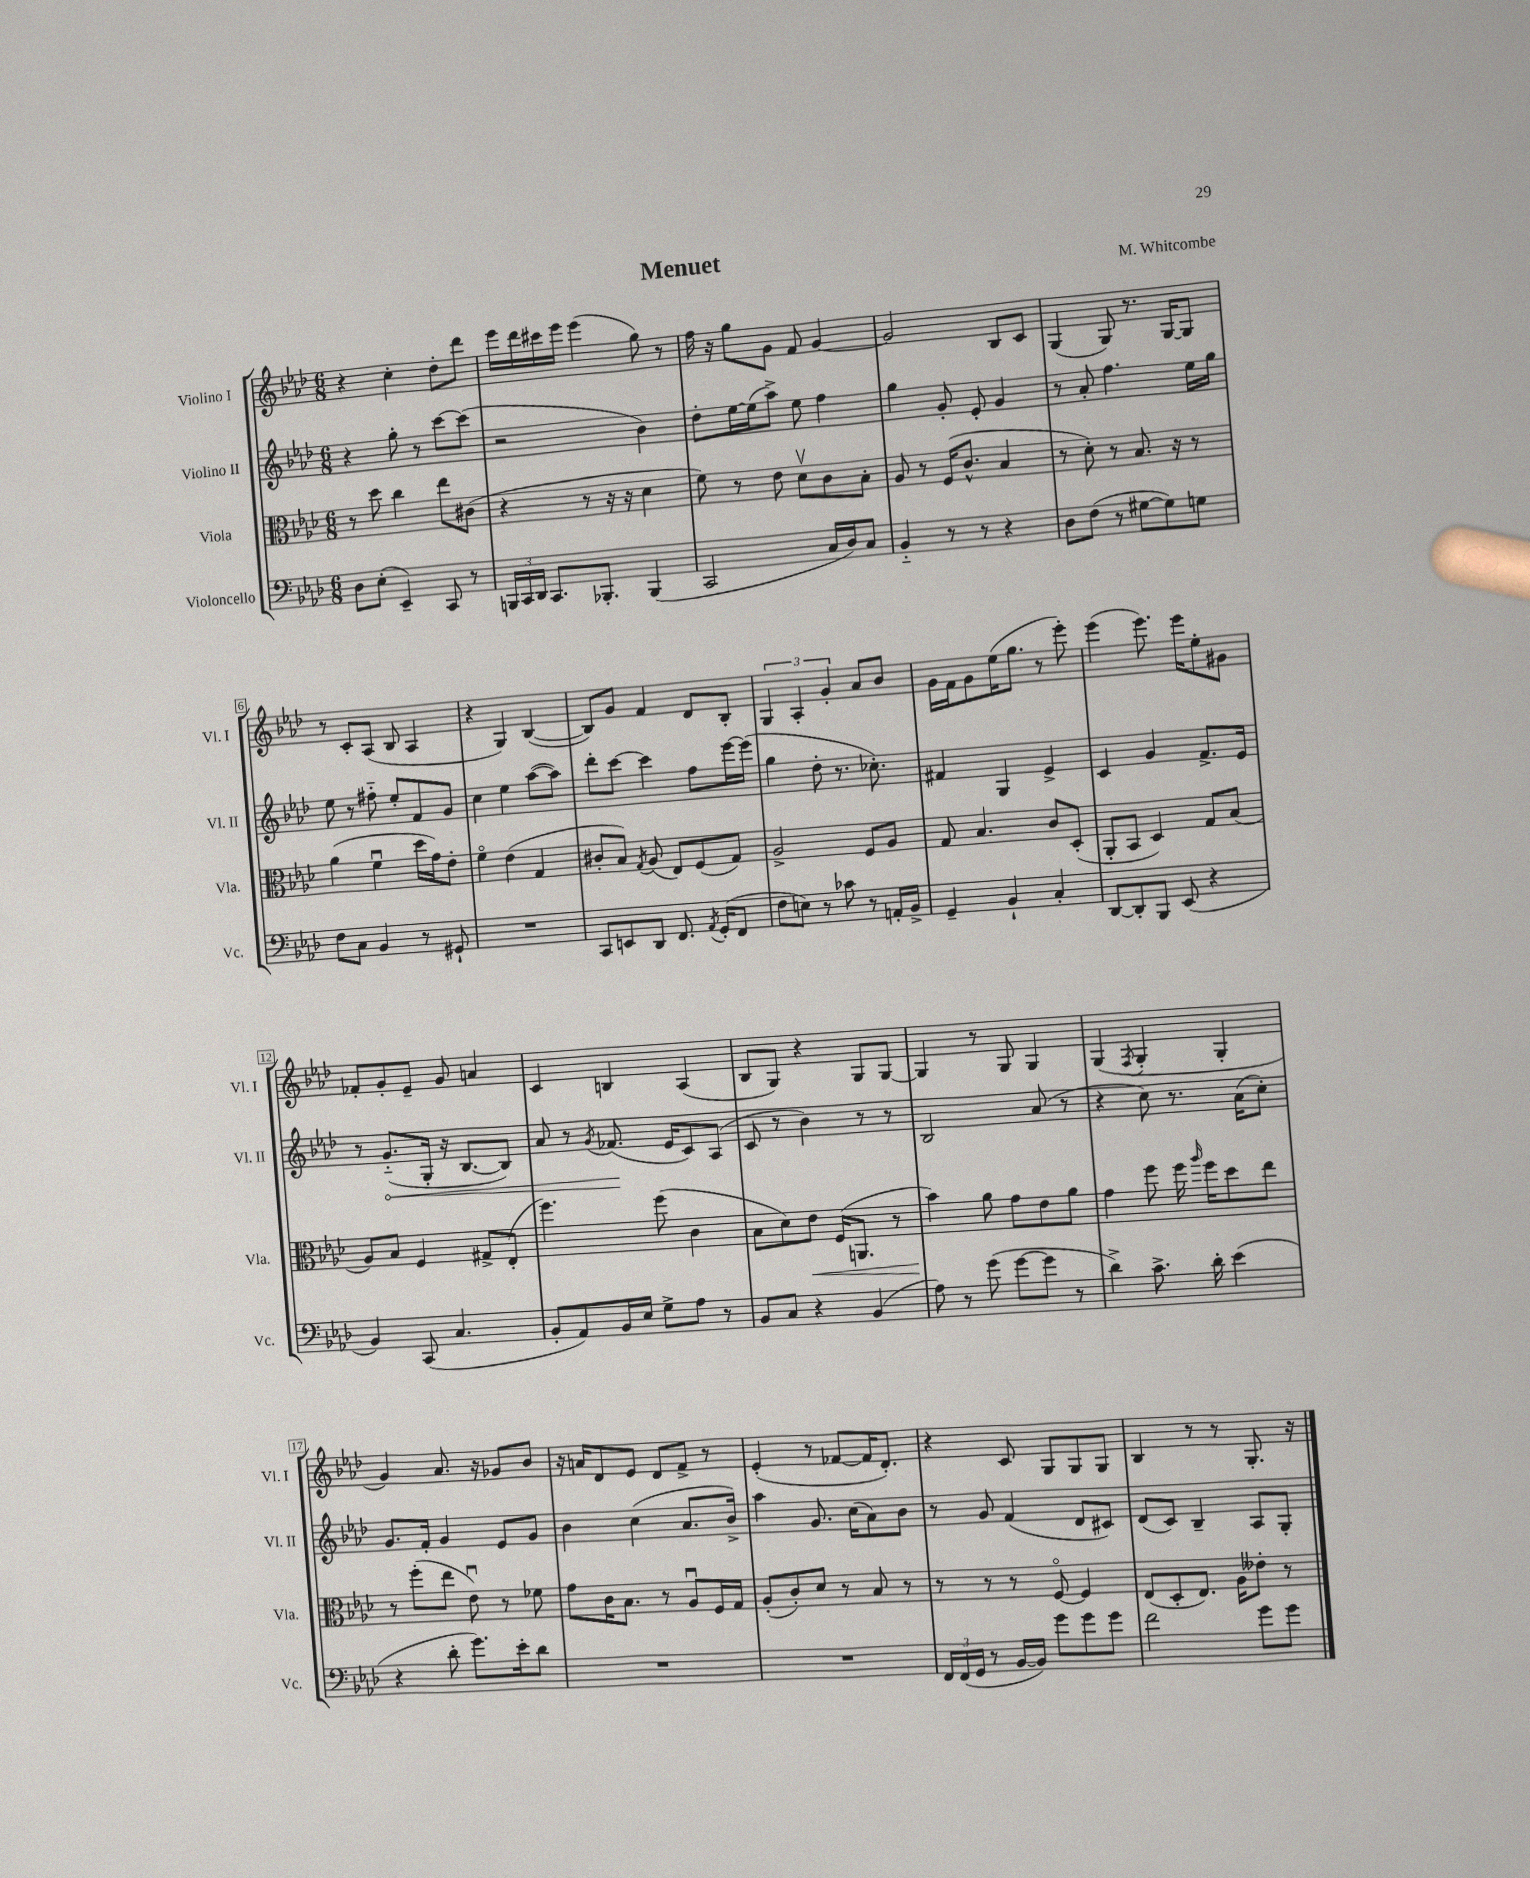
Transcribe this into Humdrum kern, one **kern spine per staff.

**kern	**kern	**kern	**kern
*staff4	*staff3	*staff2	*staff1
*clefF4	*clefC3	*clefG2	*clefG2
*k[b-e-a-d-]	*k[b-e-a-d-]	*k[b-e-a-d-]	*k[b-e-a-d-]
*M6/8	*M6/8	*M6/8	*M6/8
8D-\L	8r	4r	4r
(8E-'\J	8dd-\	.	.
4EE-~/)	4cc\	8gg'\	4cc'\
.	.	8r	.
8CC/	8ee-\L	[8ccc\L	8dd-'\L
8r	(8c#\J	(8ccc\]J	8ddd-\J
=	=	=	=
24BBB/LL	4r	2r	16eee-\LL
24CC/	.	.	.
.	.	.	16ddd-\
24DD-/JJ	.	.	.
8.CC/L	.	.	16ccc#\
.	.	.	16eee-\JJ
.	8r	.	(4eee-\
8.BBB-'/J	.	.	.
.	16r	.	.
.	16r	.	.
(4BBB-/	4d-\	4b-\)	8gg\)
.	.	.	8r
=	=	=	=
2CC/	8f\)	8dd-'\L	16ff\
.	.	.	16r
.	8r	[16ee-\L	8gg\L
.	.	(16ee-\]J	.
.	8e-\	8aa-^\J)	8g\J
.	8d-v\L	8ee-\	8f/
16C/LL	8c\	4ff\	[4g/
16D-/J)	.	.	.
8C/J	8B-'\J	.	.
=	=	=	=
4BB-'~/	8A-/	4gg\	2g/]
.	8r	.	.
8r	(16F/LK	8g'/	.
.	8.c^^/J	.	.
8r	.	8e-'/	.
4r	4B-/	4g/	8B-/L
.	.	.	8c/J
=	=	=	=
8D-\L	8r	8r	(4G/
(8F\J	8d-'\)	8a-'/	.
8r	8r	4.ff\	8G/)
[8G#\L	8.B-/	.	8.r
8G#\])	.	.	.
.	16r	.	[16G/LK
8G\J	8r	16ee-\LL	8G/]J
.	.	16gg\JJ	.
=	=	=	=
8F\L	(4a-\	8ee-\	8r
8C\J	.	8r	8c'/L
4BB-/	4fu\	8ff#'~\	(8A-/J
.	.	8ee-'/L	8B-/
8r	16dd-\LL	8f/	4A-/
.	16g\J)	.	.
8GG#`/	8e-'\J	8g/J	.
=	=	=	=
2.r	4fo\	4cc\	4r
.	(4e-\	4ee-\	4G/)
.	4G/	([8aa-\L	([4B-/
.	.	8aa-\]J)	.
=	=	=	=
8CC/L	8c#'/L	8ddd-'\L	8B-/]L)
8EE/	8B-/J)	[8ccc\J	8g/J
.	8qG/	.	.
8DD-/J	(8A-/	4ccc\]	4f/
8.FF/	8E-/L)	.	.
.	(8F/	8ff\L	8d-/L
8qAA-/	.	.	.
(16GG'/LK	.	.	.
8FF/J	8G/J)	[16eee-\L	8B-'/J
.	.	(16eee-\]JJ	.
=	=	=	=
8F\L	2A-^/	4gg\	6G/
8E\J)	.	.	.
.	.	.	6A-'/
8r	.	8dd-'\	.
.	.	.	6g'/
8c-\	.	8.r	.
8r	8F/L	.	8a-/L
.	.	8.cc-'\)	.
16AA'/LL	8A-/J	.	8b-/J
16BB-^/JJ	.	.	.
=	=	=	=
4GG~/	8G/	4f#/	16g\LL
.	.	.	16f\J
.	4.B-/	.	8g\
4BB-`/	.	4G/	(16ee-\K
.	.	.	8.gg\J
4C'/	8c/L	4e-^/	8r
.	(8D-'/J	.	8eee-'\)
=	=	=	=
[8DD-/L	8AA-'/L	4c/	(4eee-\
8DD-'/]	8BB-/J	.	.
8BBB-/J	4D-/)	4g/	8.eee-\)
(8EE-/	.	.	.
.	.	.	16eee-\LK
4r	8G/L	8.f^/L	8ee-'\
.	(8B-/J	.	8g#\J
.	.	16e-/Jk	.
=	=	=	=
4BB-/)	8A-/L)	8r	8f-'/L
.	8B-/J	(8.g'~/L	8g'/
(8CC/	4F/	.	8e-~/J
.	.	16G'/Jk	.
4.C/	.	16r	8g/
.	.	[8.B-/L	.
.	8G#^/L	.	4a/
.	(8E-'/J	8B-/]J)	.
=	=	=	=
8BB-'/L	4.ff\)	8a-/	4c/
8AA-/)	.	8r	.
.	.	8qg/	.
16BB-/L	.	(8.f-/	4B/
16E-/JJ	.	.	.
8G^\L	(8ff\	.	.
.	.	16e-/LK	.
8A-\J	4c\	8c/)	(4A-/
8r	.	(8A-/J	.
=	=	=	=
8BB-/L	8B-\L	8c/	8B-/L
8C/J	8d-\)	8r	8G/J)
4r	8e-\J	4b-\)	4r
.	(16F/LK	.	.
.	8.AA/J	.	.
(4BB-/	.	8r	8G/L
.	8r	8r	[8G/J
=	=	=	=
8A-\)	4b-\)	2B-/	4G/]
8r	.	.	.
(8g\	8a-\	.	8r
[8g\L	8g\L	.	8G/
8g\]J	8e-\	(8a-/	4G/
8r	8a-\J	8r	.
=	=	=	=
4d-^\)	4g\	4r	(4G/
.	.	.	8qF/
8.c^\	8ff\	8cc\)	4G'/
.	16ff\	8.r	.
.	16qqaa-/	.	.
16d-'\	16ff\LK	.	.
(4e-\	8dd-\	.	4G'/
.	.	(16a-\LK	.
.	8ee-\J	8cc'\J)	.
=	=	=	=
4r	8r	8.g/L	4g/)
.	(8ff'\L	.	.
.	.	16f'/Jk	.
8d-'\	8ee-\J	4g/	8.a-/
8.g\L)	8e-u\)	.	.
.	.	.	16r
.	8r	8e-/L	8g-/L
16e-'\k	.	.	.
8d-\J	8f-\	8g/J	8b-/J
=	=	=	=
2.r	8g\L	4b-\	16r
.	.	.	16a/LK
.	16c\K	.	8d-/
.	8.B-\J	.	.
.	.	(4cc\	8e-/J
.	8r	.	8d-/L
.	8A-u/L	8.a-/L	8f^/J
.	16F/L	.	8r
.	16G/JJ	16b-^/Jk)	.
=	=	=	=
2.r	(8A-'/L	4aa-\	(4e-'/
.	8c'/)	.	.
.	8d-/J	8.g/	8r
.	8r	.	[8f-/L
.	.	(16cc\LK	.
.	8B-/	8a-\)	16f-/]K
.	.	.	8.d-'/J)
.	8r	8b-\J	.
=	=	=	=
24FF/LL	8r	8r	4r
(24FF/	.	.	.
24GG/JJ	.	.	.
8r	8r	8g/	.
[16BB-/LL	8r	(4f/	8c/
16BB-/]JJ)	.	.	.
8g\L	[8Fo/	.	8G/L
8g\	4F/]	8d-/L	8G/
8g\J	.	8c#/J)	8G/J
=	=	=	=
2f\	(8E-/L	(8d-/L	4B-/
.	8D-'/	8c/J)	.
.	8.E-/J)	4B-~/	8r
.	.	.	8r
.	16A-\LK	.	.
8g\L	8e--'\J	8A-/L	8.G'/
8g\J	8r	8G'/J	.
.	.	.	16r
==	==	==	==
*-	*-	*-	*-
